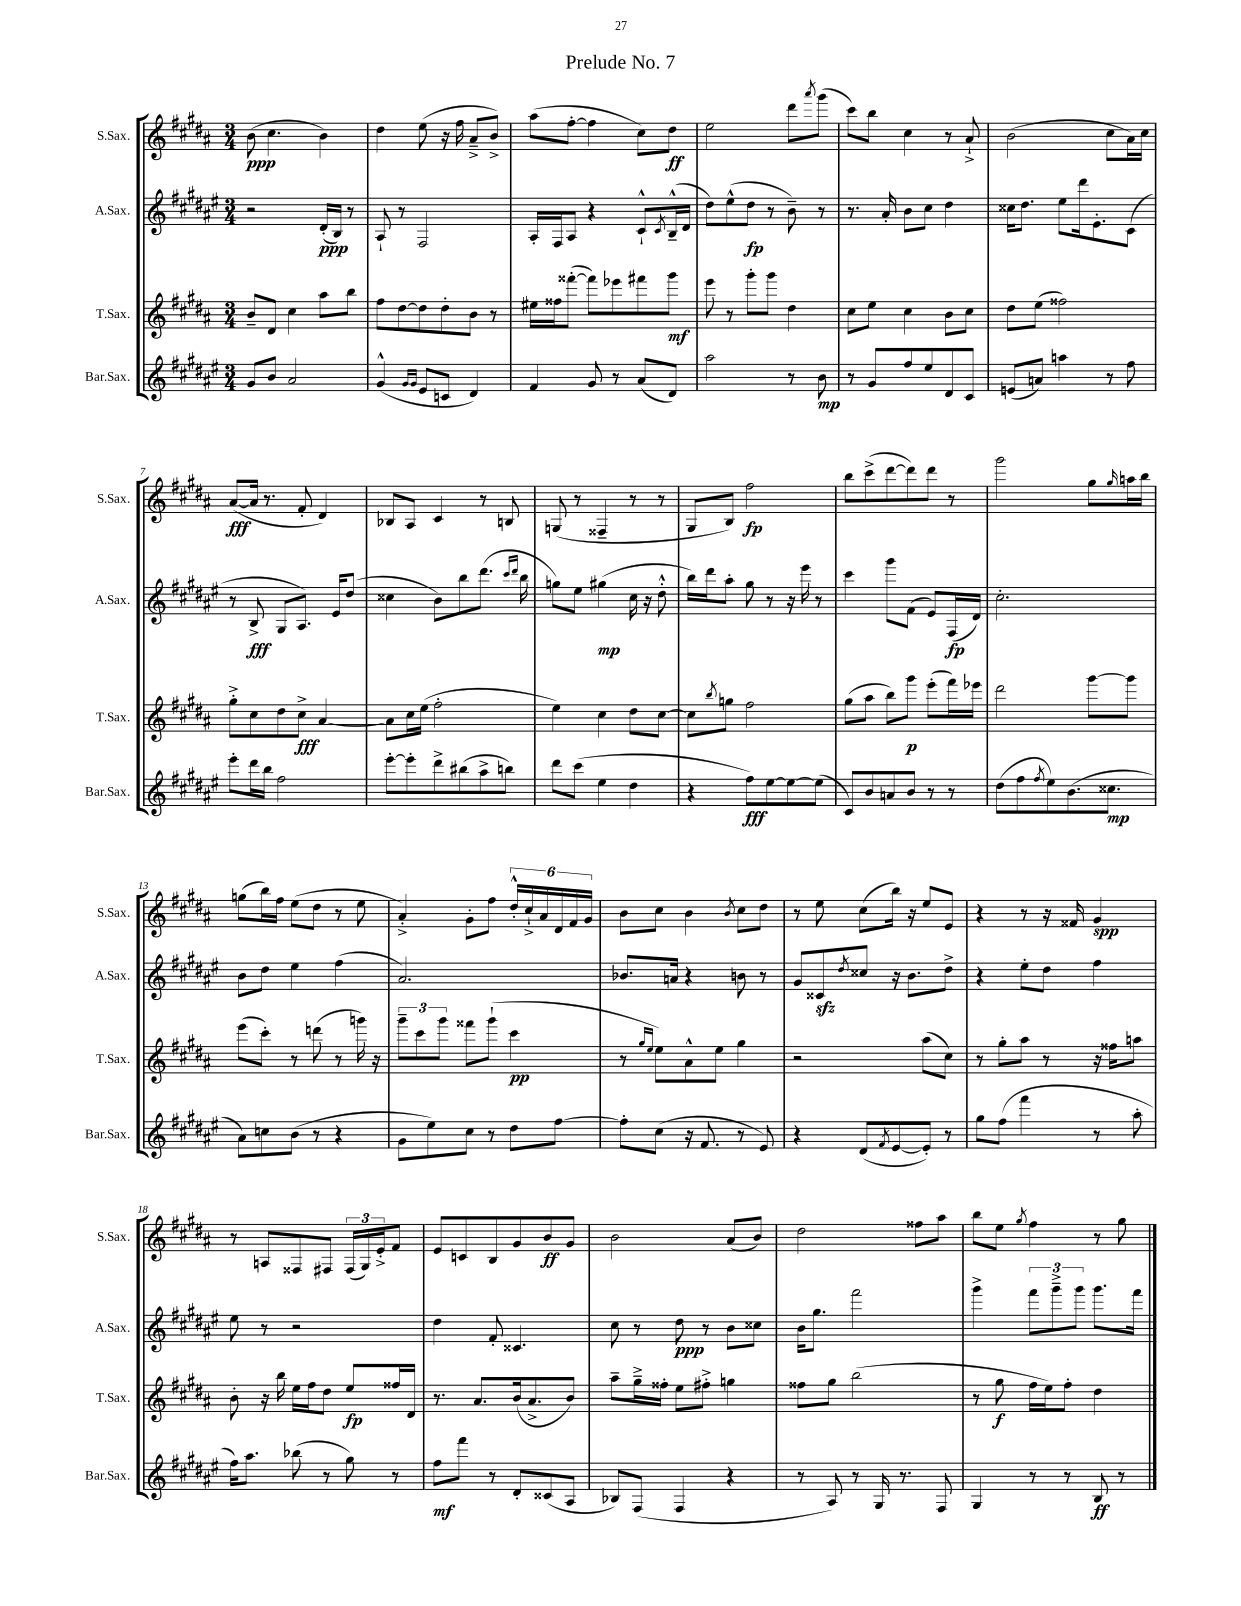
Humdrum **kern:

**kern	**dynam	**kern	**dynam	**kern	**dynam	**kern	**dynam
*part4	*part4	*part3	*part3	*part2	*part2	*part1	*part1
*staff4	*staff4	*staff3	*staff3	*staff2	*staff2	*staff1	*staff1
*I"Bar.Sax.	*	*I"T.Sax.	*	*I"A.Sax.	*	*I"S.Sax.	*
*I'Bar.Sax.	*	*I'T.Sax.	*	*I'A.Sax.	*	*I'S.Sax.	*
*clefG2	*	*clefG2	*	*clefG2	*	*clefG2	*
*k[f#c#g#d#a#e#]	*	*k[f#c#g#d#a#]	*	*k[f#c#g#d#a#e#]	*	*k[f#c#g#d#a#]	*
*M3/4	*	*M3/4	*	*M3/4	*	*M3/4	*
=1	=1	=1	=1	=1	=1	=1	=1
8g#/L	.	8b~/L	.	2r	.	(8b\	ppp
8b/J	.	8d#/J	.	.	.	4.cc#\	.
2a#/	.	4cc#\	.	.	.	.	.
.	.	8aa#\L	.	(16d#'/LL	ppp	4b\)	.
.	.	.	.	16B/JJ)	.	.	.
.	.	8bb\J	.	8r	.	.	.
=2	=2	=2	=2	=2	=2	=2	=2
(4g#^^/	.	8ff#\L	.	8A#`/	.	4dd#\	.
.	.	[8dd#\	.	8r	.	.	.
16qqg#/LL	.	.	.	.	.	.	.
16qqg#/JJ	.	.	.	.	.	.	.
8e#/L	.	8dd#\]	.	2F#/	.	(8ee\	.
8cn/J	.	8dd#'\	.	.	.	16r	.
.	.	.	.	.	.	16ff#\	.
4d#/)	.	8b\J	.	.	.	8a#~^/L	.
.	.	8r	.	.	.	8b^/J)	.
=3	=3	=3	=3	=3	=3	=3	=3
4f#/	.	16ee#X\LL	.	16A#'/LL	.	(8aa#\L	.
.	.	16ff##X\J	.	16F#/J	.	.	.
.	.	([8fff##X'\J	.	8A#/J	.	[8ff#'\J	.
8g#/	.	8fff##\L])	.	4r	.	4ff#\]	.
8r	.	8eee-X\	.	.	.	.	.
(8a#/L	.	8fff#X\	.	8c#`^^/L	.	8cc#\L)	.
.	.	.	.	8qc#/	.	.	.
8d#/J)	.	8ggg#\J	mf	(16B~^^/L	.	8dd#\J	ff
.	.	.	.	16d#/JJ	.	.	.
=4	=4	=4	=4	=4	=4	=4	=4
2aa#\	.	8eee\	.	8dd#\L)	.	2ee\	.
.	.	8r	.	(8ee#^^\	.	.	.
.	.	8ggg#'\L	.	8dd#\J	fp	.	.
.	.	8ggg#\J	.	8r	.	.	.
8r	.	4dd#\	.	8b~\)	.	8ddd#\L	.
.	.	.	.	.	.	8qaaa#/	.
8b\	mp	.	.	8r	.	(8ggg#\J	.
=5	=5	=5	=5	=5	=5	=5	=5
8r	.	8cc#\L	.	8.r	.	8ccc#\L)	.
8g#/L	.	8ee\J	.	.	.	8bb\J	.
.	.	.	.	16a#'/	.	.	.
8ff#/	.	4cc#\	.	8b\L	.	4cc#\	.
8ee#/	.	.	.	8cc#\J	.	.	.
8d#/	.	8b\L	.	4dd#\	.	8r	.
8c#/J	.	8cc#\J	.	.	.	8a#`^/	.
=6	=6	=6	=6	=6	=6	=6	=6
(8en/L	.	8dd#\L	.	16cc##X\KL	.	(2b\	.
.	.	.	.	8.dd#\J	.	.	.
8an/J)	.	(8ee\J	.	.	.	.	.
4aan\	.	2ff##X\)	.	8ee#\L	.	.	.
.	.	.	.	16ddd#\k	.	.	.
.	.	.	.	8.e#'\	.	.	.
8r	.	.	.	.	.	8cc#\L	.
8ff#\	.	.	.	(8c#\J	.	16a#\L)	.
.	.	.	.	.	.	16cc#\JJ	.
!!LO:LB:g=z
=7	=7	=7	=7	=7	=7	=7	=7
8eee#'\L	.	8gg#'^\L	.	8r	.	([8a#/L	fff
16ddd#\L	.	8cc#\	.	8B^/	fff	16a#/Jk]	.
16bb\JJ	.	.	.	.	.	8.r	.
2ff#\	.	8dd#\	.	8G#/L	.	.	.
.	.	8cc#^\J	fff	8.A#/J)	.	8f#'/	.
.	.	[4a#/	.	.	.	4d#/)	.
.	.	.	.	16e#/KL	.	.	.
.	.	.	.	(8dd#/J	.	.	.
=8	=8	=8	=8	=8	=8	=8	=8
[8eee#'\L	.	8a#\L]	.	4cc##X\	.	8B-X/L	.
8eee#'\]	.	16cc#\L	.	.	.	8A#/J	.
.	.	(16ee\JJ	.	.	.	.	.
8ddd#^\	.	2ff#'\	.	8b\L)	.	4c#/	.
(8bb#X\	.	.	.	8bb\	.	.	.
8aa#^\	.	.	.	(8.ddd#\J	.	8r	.
8bbn\J)	.	.	.	.	.	8Bn/	.
.	.	.	.	16qqccc#/LL	.	.	.
.	.	.	.	16qqddd#/JJ	.	.	.
.	.	.	.	16bb\	.	.	.
=9	=9	=9	=9	=9	=9	=9	=9
8ddd#\L	.	4ee\)	.	8ggn\L)	.	(8Gn/	.
(8ccc#\J	.	.	.	8ee#\J	.	8r	.
4ee#\	.	4cc#\	.	(4gg#X\	mp	4F##X~/	.
4dd#\	.	8dd#\L	.	16cc#\	.	8r	.
.	.	.	.	16r	.	.	.
.	.	[8cc#\J	.	8dd#'^^\	.	8r	.
=10	=10	=10	=10	=10	=10	=10	=10
4r	.	8cc#\L]	.	16bb\LL)	.	8G#/L	.
.	.	.	.	16ddd#\J	.	.	.
.	.	8qbb/	.	.	.	.	.
.	.	8ggn\J	.	8aa#'\J	.	8B/J)	.
8ff#\L)	fff	2ff#\	.	8gg#\	.	2ff#\	fp
[8ee#\	.	.	.	8r	.	.	.
8ee#\_	.	.	.	16r	.	.	.
.	.	.	.	16eee#\	.	.	.
(8ee#\J]	.	.	.	8r	.	.	.
=11	=11	=11	=11	=11	=11	=11	=11
8c#/L)	.	(8gg#\L	.	4ccc#\	.	8bb\L	.
8b/	.	8aa#\J	.	.	.	(8ccc#^\	.
8an/	.	8bb\L)	.	8ggg#\L	.	[8ddd#\	.
8b/J	.	8ggg#\J	p	(8f#\J	.	8ddd#\])	.
8r	.	(8eee'\L	.	8e#/L)	.	8ddd#\J	.
8r	.	16fff#\L)	.	(16F#/L	fp	8r	.
.	.	16eee-X\JJ	.	16d#/JJ)	.	.	.
=12	=12	=12	=12	=12	=12	=12	=12
(8dd#\L	.	2ddd#\	.	2.cc#'\	.	2ggg#\	.
8ff#\	.	.	.	.	.	.	.
8qff#/	.	.	.	.	.	.	.
8ee#\)	.	.	.	.	.	.	.
(8.b\	.	.	.	.	.	.	.
.	.	[8ggg#\L	.	.	.	8gg#\L	.
8.cc##X\J	mp	.	.	.	.	.	.
.	.	.	.	.	.	16qqgg#/	.
.	.	8ggg#\J]	.	.	.	16aan\L	.
.	.	.	.	.	.	16bb\JJ	.
!!LO:LB:g=z
=13	=13	=13	=13	=13	=13	=13	=13
8a#\L)	.	(8eee\L	.	8b\L	.	(8ggn\L	.
8ccn\	.	8ccc#'\J)	.	8dd#\J	.	16bb\L)	.
.	.	.	.	.	.	16ff#\JJ	.
(8b\J	.	8r	.	4ee#\	.	(8ee\L	.
8r	.	(8dddn\	.	.	.	8dd#\J	.
4r	.	8r	.	(4ff#\	.	8r	.
.	.	16gggn\)	.	.	.	8ee\	.
.	.	16r	.	.	.	.	.
=14	=14	=14	=14	=14	=14	=14	=14
8g#\L	.	12ggg#~\L	.	2.a#/)	.	4a#'^/)	.
.	.	12ccc#\	.	.	.	.	.
8ee#\)	.	.	.	.	.	.	.
.	.	12ggg#\J	.	.	.	.	.
8cc#\J	.	8fff##X\L	.	.	.	8g#'\L	.
8r	.	(8ggg#`\J	.	.	.	8ff#\J	.
8dd#\L	.	4ccc#\	pp	.	.	24dd#'^^/LL	.
.	.	.	.	.	.	24cc#`^/	.
.	.	.	.	.	.	24a#/	.
[8ff#\J	.	.	.	.	.	24d#/	.
.	.	.	.	.	.	24f#/	.
.	.	.	.	.	.	24g#/JJ	.
=15	=15	=15	=15	=15	=15	=15	=15
8ff#'\L]	.	8r	.	8.b-X/L	.	8b\L	.
.	.	16qqgg#/LL	.	.	.	.	.
.	.	16qqee/JJ	.	.	.	.	.
(8cc#\J	.	8ee\L)	.	.	.	8cc#\J	.
.	.	.	.	16an/Jk	.	.	.
16r	.	8a#^^\	.	4r	.	4b\	.
8.f#/	.	.	.	.	.	.	.
.	.	8ee\J	.	.	.	.	.
.	.	.	.	.	.	8qb/	.
8r	.	4gg#\	.	8bn\	.	8cc#\L	.
8e#/)	.	.	.	8r	.	8dd#\J	.
=16	=16	=16	=16	=16	=16	=16	=16
4r	.	2r	.	8g#/L	.	8r	.
.	.	.	.	8c##Xzz/	.	8ee\	.
.	.	.	.	8qdd#/	.	.	.
(8d#/L	.	.	.	8cc##X/J	.	(8cc#\L	.
8qf#/	.	.	.	.	.	.	.
[8e#/	.	.	.	16r	.	16bb\Jk)	.
.	.	.	.	8.b\L	.	16r	.
8e#'/J])	.	(8aa#\L	.	.	.	8ee/L	.
8r	.	8cc#\J)	.	8dd#^\J	.	8e/J	.
=17	=17	=17	=17	=17	=17	=17	=17
8gg#\L	.	8r	.	4r	.	4r	.
(8ff#\J	.	8gg#'\L	.	.	.	.	.
4fff#\	.	8aa#\J	.	8ee#'\L	.	8r	.
.	.	8r	.	8dd#\J	.	16r	.
.	.	.	.	.	.	16f##X/	.
8r	.	16r	.	4ff#\	.	4g#/	spp
.	.	16ff##X\KL	.	.	.	.	.
8aa#'\	.	8aan\J	.	.	.	.	.
!!LO:LB:g=z
=18	=18	=18	=18	=18	=18	=18	=18
16ff#\KL)	.	8b'\	.	8ee#\	.	8r	.
8.aa#\J	.	.	.	.	.	.	.
.	.	16r	.	8r	.	8An/L	.
.	.	16bb\	.	.	.	.	.
(8bb-X\	.	16ee\LL	.	2r	.	8F##X/	.
.	.	16ff#\J	.	.	.	.	.
8r	.	8dd#\J	.	.	.	8F#X/J	.
8gg#\)	.	8ee/L	fp	.	.	(24F#/LL	.
.	.	.	.	.	.	24G#/)	.
.	.	.	.	.	.	24e'^/J	.
8r	.	16ff##X/L	.	.	.	8f#/J	.
.	.	16d#/JJ	.	.	.	.	.
=19	=19	=19	=19	=19	=19	=19	=19
8ff#\L	mf	8.r	.	4dd#\	.	8e/L	.
8fff#\J	.	.	.	.	.	8cn/	.
.	.	8.a#/L	.	.	.	.	.
8r	.	.	.	8f#'/	.	8B/	.
8d#'/L	.	(16b/k	.	4.c##X/	.	8g#/	.
.	.	8.a#^/	.	.	.	.	.
(8c##X/	.	.	.	.	.	8b/	ff
8A#/J	.	8b/J)	.	.	.	8g#/J	.
=20	=20	=20	=20	=20	=20	=20	=20
8B-X/L)	.	8aa#~\L	.	8cc#\	.	2b\	.
(8F#/J	.	16gg#~^\L	.	8r	.	.	.
.	.	16ff##X'\JJ	.	.	.	.	.
4F#/	.	8ee\L	.	8dd#\	ppp	.	.
.	.	8ff#X'^\J	.	8r	.	.	.
4r	.	4ggn\	.	8b\L	.	(8a#/L	.
.	.	.	.	8cc##X\J	.	8b/J)	.
=21	=21	=21	=21	=21	=21	=21	=21
8r	.	8ff##X\L	.	16b\KL	.	2dd#\	.
.	.	.	.	8.gg#\J	.	.	.
8A#/)	.	8gg#\J	.	.	.	.	.
8r	.	(2bb\	.	2fff#\	.	.	.
16G#/	.	.	.	.	.	.	.
8.r	.	.	.	.	.	.	.
.	.	.	.	.	.	8ff##X\L	.
8F#/	.	.	.	.	.	8aa#\J	.
=22	=22	=22	=22	=22	=22	=22	=22
4G#/	.	8r	.	4ggg#^\	.	8bb\L	.
.	.	8gg#\	f	.	.	8ee\J	.
.	.	.	.	.	.	8qgg#/	.
8r	.	16ff#\LL	.	12fff#\L	.	4ff#\	.
.	.	16ee\J)	.	.	.	.	.
.	.	.	.	12ggg#~^\	.	.	.
8r	.	8ff#'\J	.	.	.	.	.
.	.	.	.	12ggg#\J	.	.	.
8B/	ff	4dd#\	.	8.ggg#\L	.	8r	.
8r	.	.	.	.	.	8gg#\	.
.	.	.	.	16fff#\Jk	.	.	.
==	==	==	==	==	==	==	==
*-	*-	*-	*-	*-	*-	*-	*-
